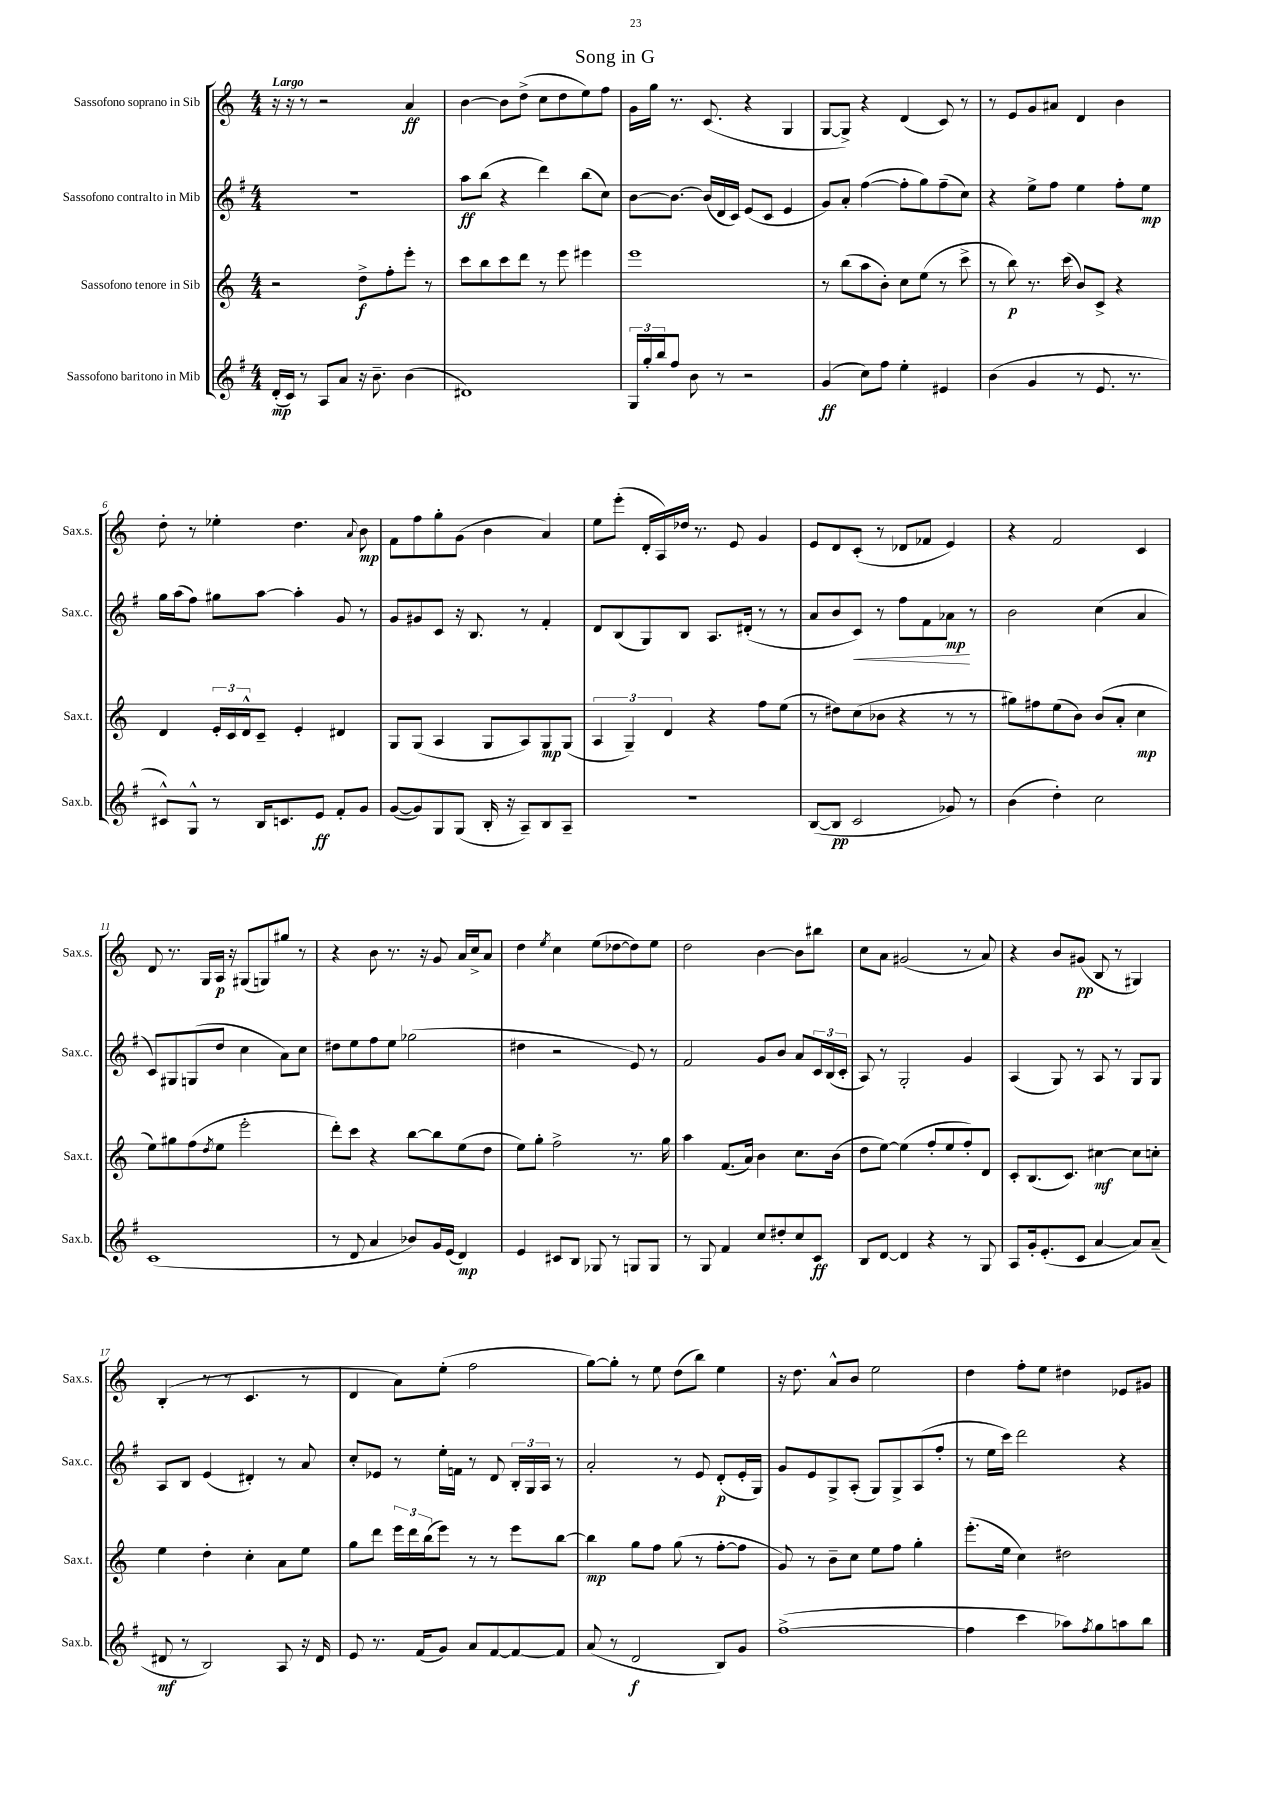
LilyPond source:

\header { title = "Song in G" }
<<
\new StaffGroup <<
\new Staff = "s0" \with { instrumentName = "Sassofono soprano in Sib" shortInstrumentName = "Sax.s." } {
    \clef treble \key c \major \numericTimeSignature \time 4/4 \tempo "Largo"
    r16 r16 r8 r2 a'4\ff |
    b'4~ b'8 d''8->( c''8 d''8 e''8) f''8 |
    g'16 g''16 r8. c'8.( r4 g4 |
    g8~ g8->) r4 d'4( c'8) r8 |
    r8 e'8 g'8 ais'8 d'4 b'4 |
    d''8-. r8 ees''4-. d''4. \appoggiatura { a'8 } b'8\mp |
    f'8 f''8 g''8-. g'8( b'4 a'4) |
    e''8 e'''8-.( d'16-. a16) des''16 r8. e'8 g'4 |
    e'8 d'8 c'8-.( r8 des'8 fes'8 e'4) |
    r4 f'2 c'4 |
    d'8 r8. g16 a16\p r16 gis8( g8) gis''8 r8 |
    r4 b'8 r8. r16 g'8 a'16 c''16-> a'8 |
    d''4 \acciaccatura { e''8 } c''4 e''8( des''8~ des''8) e''8 |
    d''2 b'4~ b'8 bis''8 |
    c''8 a'8 gis'2( r8 a'8) |
    r4 b'8 gis'8\pp( b8 r8 gis4) |
    b4-.( r8 r8 c'4. r8 |
    d'4 a'8) e''8-.( f''2 |
    g''8~) g''8-. r8 e''8 d''8( b''8) e''4 |
    r16 d''8. a'8-^ b'8 e''2 |
    d''4 f''8-. e''8 dis''4 ees'8 gis'8 \bar "|." |
}
\new Staff = "s1" \with { instrumentName = "Sassofono contralto in Mib" shortInstrumentName = "Sax.c." } {
    \clef treble \key g \major \numericTimeSignature \time 4/4
    r1 |
    a''8\ff b''8( r4 d'''4) b''8( c''8) |
    b'8~ b'8.~ b'16( d'16 c'16) e'8( c'8 e'4 |
    g'8) a'8-. fis''4~( fis''8-. g''8) fis''8--( c''8) |
    r4 e''8-> fis''8 e''4 fis''8-. e''8\mp |
    g''16 a''16( fis''8) gis''8 a''8~ a''4-. g'8 r8 |
    g'8 gis'8 c'8 r16 b8. r8 fis'4-. |
    d'8 b8( g8) b8 a8. dis'16-.( r8 r8 |
    a'8 b'8 c'8\<) r8 fis''8 fis'8 aes'8\mp\! r8 |
    b'2 c''4( a'4 |
    c'8) gis8 g8( d''8 c''4 a'8) c''8 |
    dis''8 e''8 fis''8 e''8 ges''2( |
    dis''4 r2 e'8) r8 |
    fis'2 g'8 b'8 a'8 \tuplet 3/2 { c'16 b16( c'16-. } |
    a8) r8 g2-. g'4 |
    a4( g8) r8 a8 r8 g8 g8 |
    a8 b8 e'4( dis'4-.) r8 a'8 |
    c''8-. ees'8 r8 e''16-. f'16 r8 d'8 \tuplet 3/2 { b16-. g16 a16 } r8 |
    a'2-. r8 e'8 d'8-.\p( e'16-. g16) |
    g'8 e'8 g8-> a8-.( g8) g8-> a8( fis''8-. |
    r8 e''16 c'''16) d'''2 r4 \bar "|." |
}
\new Staff = "s2" \with { instrumentName = "Sassofono tenore in Sib" shortInstrumentName = "Sax.t." } {
    \clef treble \key c \major \numericTimeSignature \time 4/4
    r2 d''8->\f f''8-. e'''8-. r8 |
    c'''8 b''8 c'''8 d'''8 r8 e'''8 eis'''4 |
    e'''1 |
    r8 b''8( a''8 b'8-.) c''8 e''8( r8 c'''8-> |
    r8 b''8\p) r8. c'''16( b'8) c'8-> r4 |
    d'4 \tuplet 3/2 { e'16-. c'16 d'16-^ } c'8-- e'4-. dis'4 |
    g8 g8( a4 g8 a8) g8\mp g8( |
    \tuplet 3/2 { a4 g4--) d'4 } r4 f''8 e''8( |
    r8 dis''8) c''8( bes'8 r4 r8 r8 |
    gis''8) fis''8 e''8( b'8) b'8( a'8-. c''4\mp |
    e''8) gis''8 f''8( \acciaccatura { d''8 } e''8 e'''2-. |
    d'''8-.) c'''8 r4 b''8~ b''8 e''8( d''8 |
    e''8) g''8-. f''2-> r8. g''16 |
    a''4 f'8.( a'16) b'4 c''8. b'16( |
    d''8 e''8~) e''4( f''8-. e''8 f''8-.) d'8 |
    c'8-. b8.( c'8.) cis''4~\mf cis''8 c''8-. |
    e''4 d''4-. c''4-. a'8 e''8 |
    g''8 d'''8 \tuplet 3/2 { e'''16 d'''16 b''16( } e'''8) r8 r8 e'''8 b''8~ |
    b''4\mp g''8 f''8 g''8( r8 f''8~-. f''8 |
    g'8) r8 b'8-- c''8 e''8 f''8 g''4-. |
    e'''8.-.( e''16 c''4) dis''2 \bar "|." |
}
\new Staff = "s3" \with { instrumentName = "Sassofono baritono in Mib" shortInstrumentName = "Sax.b." } {
    \clef treble \key g \major \numericTimeSignature \time 4/4
    d'16-.\mp( c'16) r8 a8 a'8 r16 b'8.-- b'4( |
    dis'1) |
    \tuplet 3/2 { g16 g''16-. b''16 } fis''8 b'8 r8 r2 |
    g'4\ff( c''8) fis''8 e''4-. eis'4 |
    b'4( g'4 r8 e'8. r8. |
    cis'8-^) g8-^ r8 b16 c'8. e'8\ff fis'8-. g'8 |
    g'8~( g'8) g8 g8( b16-. r16 a8--) b8 a8-- |
    r1 |
    b8~( b8\pp c'2 ges'8) r8 |
    b'4( d''4-.) c''2 |
    c'1( |
    r8 d'8 a'4 bes'8) g'16 e'16( d'4\mp) |
    e'4 cis'8 b8 ges8 r8 g8 g8 |
    r8 g8 fis'4 c''8 dis''8-. c''8 c'8\ff |
    b8 d'8~ d'4 r4 r8 g8 |
    a8 g'16-. e'8.-.( c'8 a'4~ a'8) a'8--( |
    dis'8\mf r8 b2) a8 r16 dis'16 |
    e'8 r8. fis'16( g'8) a'8 fis'8~ fis'8~ fis'8 |
    a'8( r8 d'2\f b8) g'8 |
    fis''1~->( |
    fis''4 c'''4 aes''8) \acciaccatura { fis''8 } g''8 a''8 b''8 \bar "|." |
}
>>
>>
